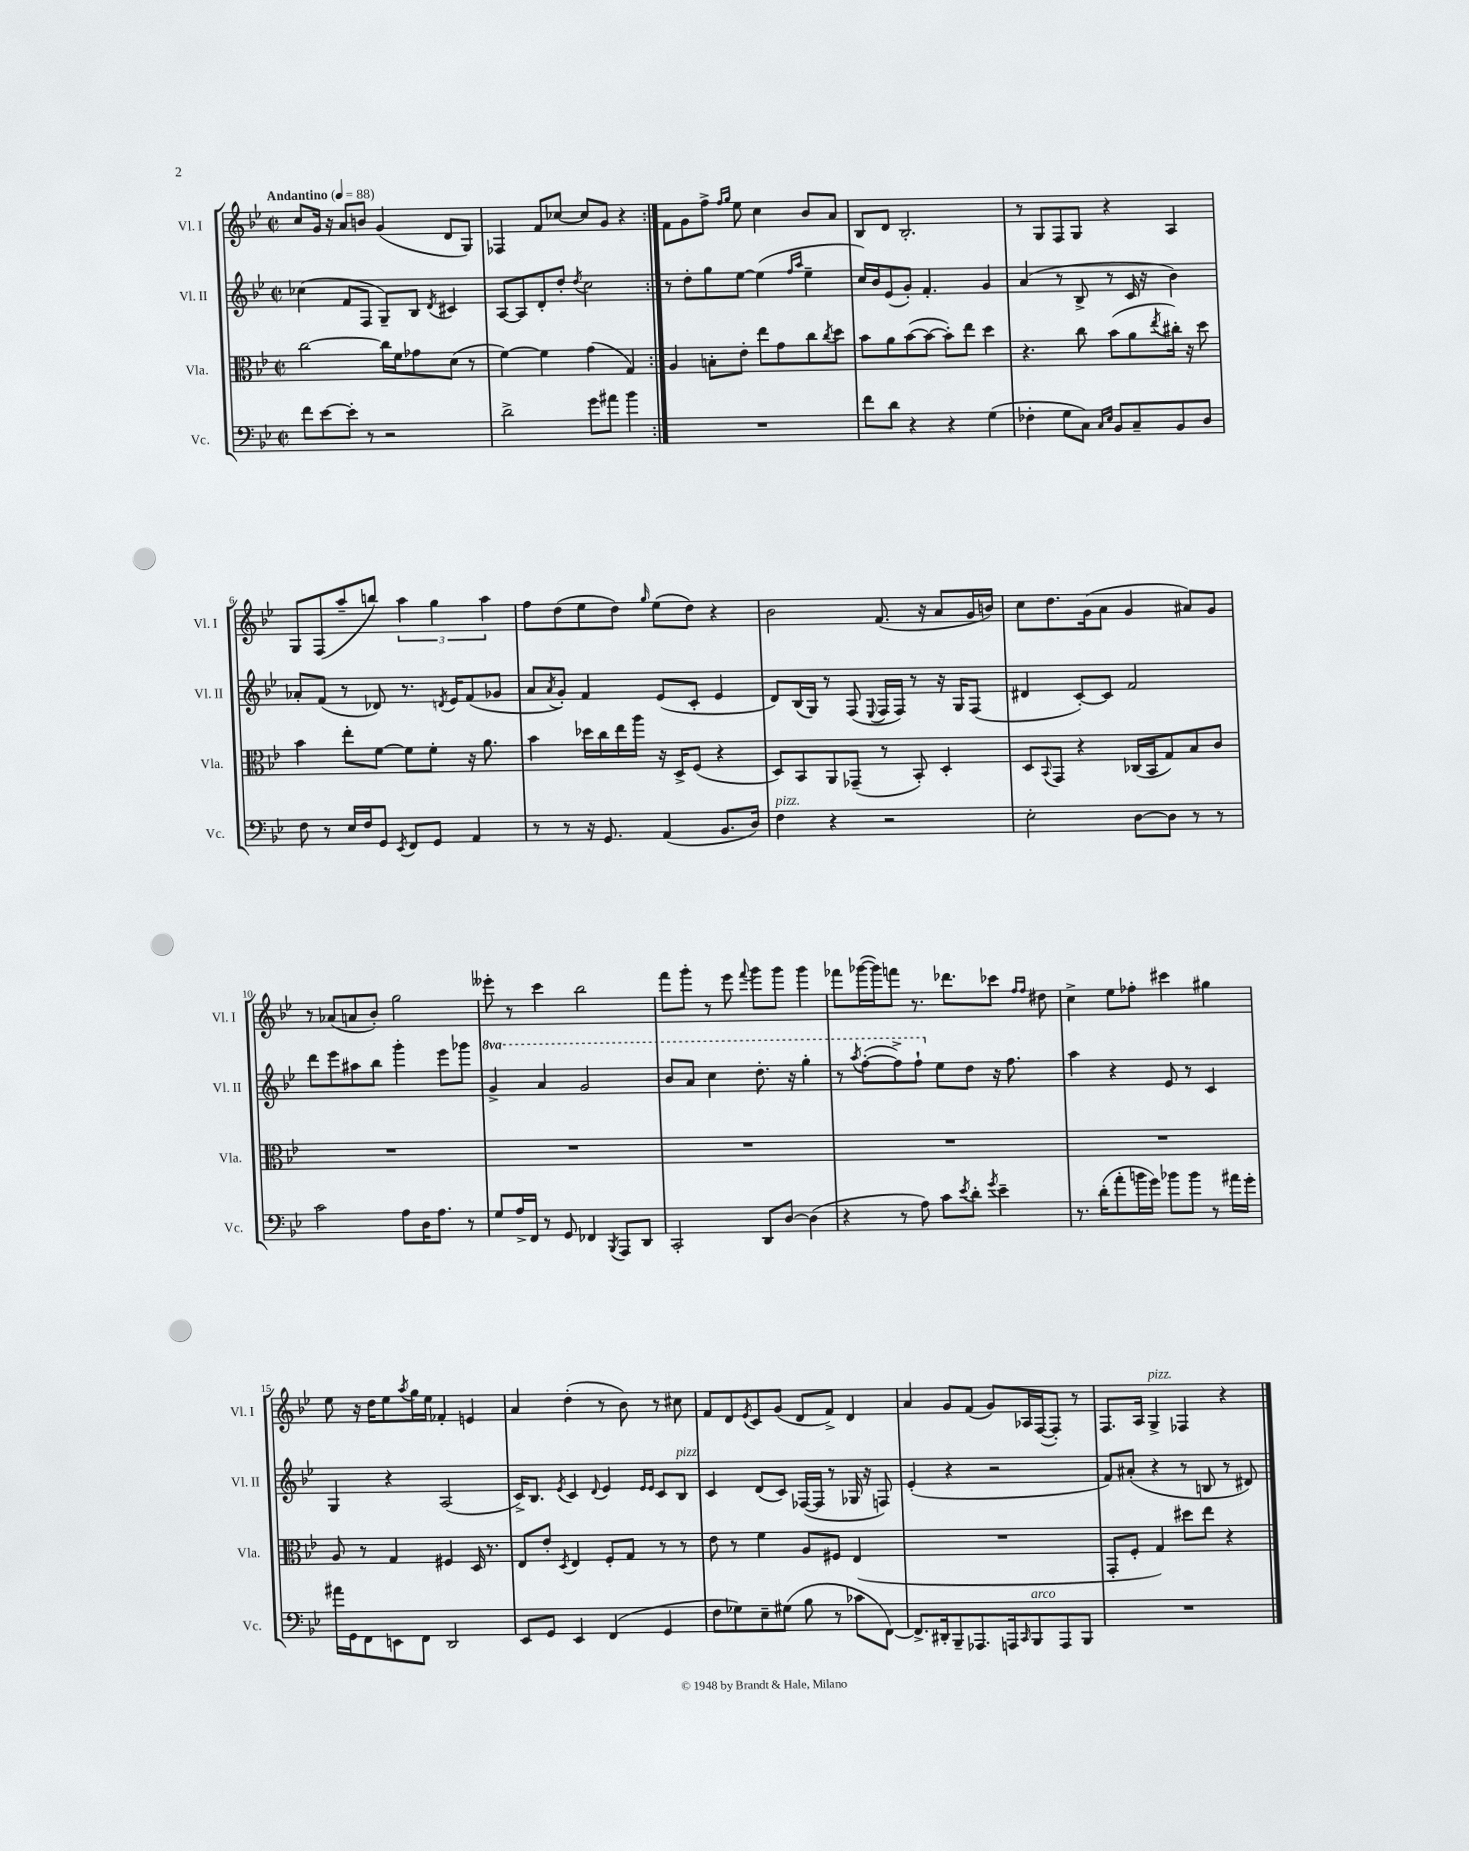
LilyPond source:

<<
\new StaffGroup <<
\new Staff = "s0" \with { instrumentName = "Vl. I" shortInstrumentName = "Vl. I" } {
    \clef treble \key bes \major \defaultTimeSignature \time 2/2 \tempo "Andantino" 4 = 88
    \repeat volta 2 { c''8 g'16 r16 a'8 b'8 g'4( d'8 g8) |
    fes4 f'8 ces''8~ ces''8 g'8 r4 | }
    f'8 g'8 f''8-> \grace { f''16 g''16 } ees''8 c''4 bes'8 a'8 |
    bes8 d'8 bes2.-. |
    r8 g8 f8 g8 r4 a4 |
    g8 f8( a''8-- b''8) \tuplet 3/2 { a''4 g''4 a''4 } |
    f''8 d''8( ees''8 d''8) \grace { g''16 } ees''8( d''8) r4 |
    bes'2 f'8.( r16 a'8 g'16 b'16) |
    c''8 d''8. g'16( a'8 g'4 ais'8) g'8 |
    r8 aes'8( a'8 bes'8-.) g''2 |
    eeses'''8-. r8 c'''4 bes''2 |
    f'''8 g'''8-. r8 ees'''8 \appoggiatura { f'''8 } g'''8 g'''8 g'''4 |
    fes'''8 ges'''16~( ges'''16) f'''8 r8. des'''8. ces'''8 \grace { f''16 f''16 } dis''8 |
    c''4-> ees''8 fes''8-. cis'''4 gis''4 |
    ees''8 r16 d''16 ees''8 \acciaccatura { a''8 } g''16 ees''16 fes'4-. e'4 |
    a'4 d''4-.( r8 bes'8) r8 cis''8 |
    f'8 d'8 \acciaccatura { ees'8 } c'8 g'8( d'8 f'8->) d'4 |
    a'4 g'8 f'8( g'8) aes16 f16~( f8-.) r8 |
    f8. a16 g4->^\markup { \italic "pizz." } fes4 r4 \bar "|." |
}
\new Staff = "s1" \with { instrumentName = "Vl. II" shortInstrumentName = "Vl. II" } {
    \clef treble \key bes \major \defaultTimeSignature \time 2/2 \set Staff.ottavationMarkups = #ottavation-simple-ordinals
    \repeat volta 2 { ces''4( f'8 f8 g8--) bes8 \acciaccatura { d'8 } cis'4 |
    a8~ a8 d'8-. d''8-. \acciaccatura { d''8 } c''2 | }
    r8 d''8-. g''8 ees''8~ ees''4( \grace { f''16 a''16 } ees''4-- |
    c''16) bes'16 ees'8( g'8-.) f'4.-. g'4 |
    a'4( r8 bes8-> r8 c'16 r16 bes'4) |
    aes'8-. f'8( r8 des'8) r8. \acciaccatura { d'8 } ees'16 f'8( ges'8 |
    a'8 \acciaccatura { a'8 } g'8-.) f'4 ees'8( c'8-. ees'4 |
    d'8) bes16( g16) r8 f8( \appoggiatura { ees8 } f16 f16) r8 r16 g16 f8( |
    dis'4 c'8~-.) c'8 f'2 |
    d'''8 ees'''8 ais''8 bes''8 g'''4-. ees'''8 ges'''8 |
    \ottava #1 g''4-> a''4 g''2 |
    bes''8 a''8 c'''4 d'''8.-. r16 g'''4-. |
    r8 \acciaccatura { a'''8 } f'''8~-.( f'''8->) f'''8-! \ottava #0 ees''8 d''8 r16 f''8. |
    a''4 r4 ees'8 r8 c'4 |
    g4 r4 a2( |
    c'16->) bes8. \acciaccatura { ees'8 } c'4 \appoggiatura { d'8 } ees'4 \grace { ees'16 ees'16 } c'8 bes8^\markup { \italic "pizz." } |
    c'4 d'8( c'8) fes16~( fes16 r8 ges16 r16 f8) |
    ees'4-.( r4 r2 |
    f'8) ais'8-.( r4 r8 b8 r8 dis'8) \bar "|." |
}
\new Staff = "s2" \with { instrumentName = "Vla." shortInstrumentName = "Vla." } {
    \clef alto \key bes \major \defaultTimeSignature \time 2/2
    \repeat volta 2 { c''2~ c''16 f'16 ges'8 d'8( r8 |
    f'4~) f'4 g'4( g4) | }
    a4 b8-. ees'8-. ees''8 g'8 c''8 \acciaccatura { c''8 } d''8 |
    bes'8 a'8 bes'8~( bes'8~ bes'8-.) ees''8 d''4 |
    r4. c''8 bes'8( a'8 \acciaccatura { ees''8 } cis''16-.) r16 d''8 |
    bes'4 ees''8-. f'8~ f'8 f'8-. r16 a'8. |
    bes'4 des''16 c''16 ees''16 a''16 r16 d16-> f8( r4 |
    d8) bes,8 a,8 ges,8--( r8 bes,8-.) d4-. |
    d8 \appoggiatura { bes,8 } g,8 r4 ces16( bes,16 g8) bes8 c'8 |
    R1 |
    R1 |
    R1 |
    R1 |
    R1 |
    a8 r8 g4 fis4 d16 r8. |
    ees8 ees'8-. \acciaccatura { d8 } ees4 f8-. g8 r8 r8 |
    ees'8 r8 f'4 a8 fis8 ees4( |
    R1 |
    g,8-. f8-. g4) dis''8 ees''8 r4 \bar "|." |
}
\new Staff = "s3" \with { instrumentName = "Vc." shortInstrumentName = "Vc." } {
    \clef bass \key bes \major \defaultTimeSignature \time 2/2
    \repeat volta 2 { f'8 ees'8~ ees'8-. r8 r2 |
    d'2-> g'8 ais'8 bes'4 | }
    R1 |
    f'8 d'8 r4 r4 g4( |
    fes4-. g8 c8) \grace { c16 ees16 } bes,8 c8-- bes,8 d8 |
    f8 r8 ees16 f16 g,8 \acciaccatura { ees,8 } f,8 g,8 a,4 |
    r8 r8 r16 g,8. a,4( bes,8. d16) |
    f4^\markup { \italic "pizz." } r4 r2 |
    ees2-. d8~ d8 r8 r8 |
    c'2 a8 d16 a8. r8 |
    g8 a16-> f,16 r8 g,8 fes,4 \acciaccatura { bes,,8 } a,,8 d,8 |
    c,2-. d,8 d8~ d4( |
    r4 r8 a8) c'8 \acciaccatura { ees'8 } d'8-. \acciaccatura { g'8 } ees'4-- |
    r8. d'16-.( a'8-. b'16 g'16) bes'8 bes'8 r8 ais'16 g'16-. |
    ais'16 g,16 f,8 e,8 f,8 d,2 |
    ees,8 g,8 ees,4 f,4( g,4 |
    f8 ges8) ees8-- gis8( bes8 r8 ces'8 f,8~) |
    f,8.-> dis,16-. bes,,8-- aes,,8. a,,16 \grace { c,16 } bes,,8^\markup { \italic "arco" } a,,8 bes,,8 |
    R1 \bar "|." |
}
>>
>>
